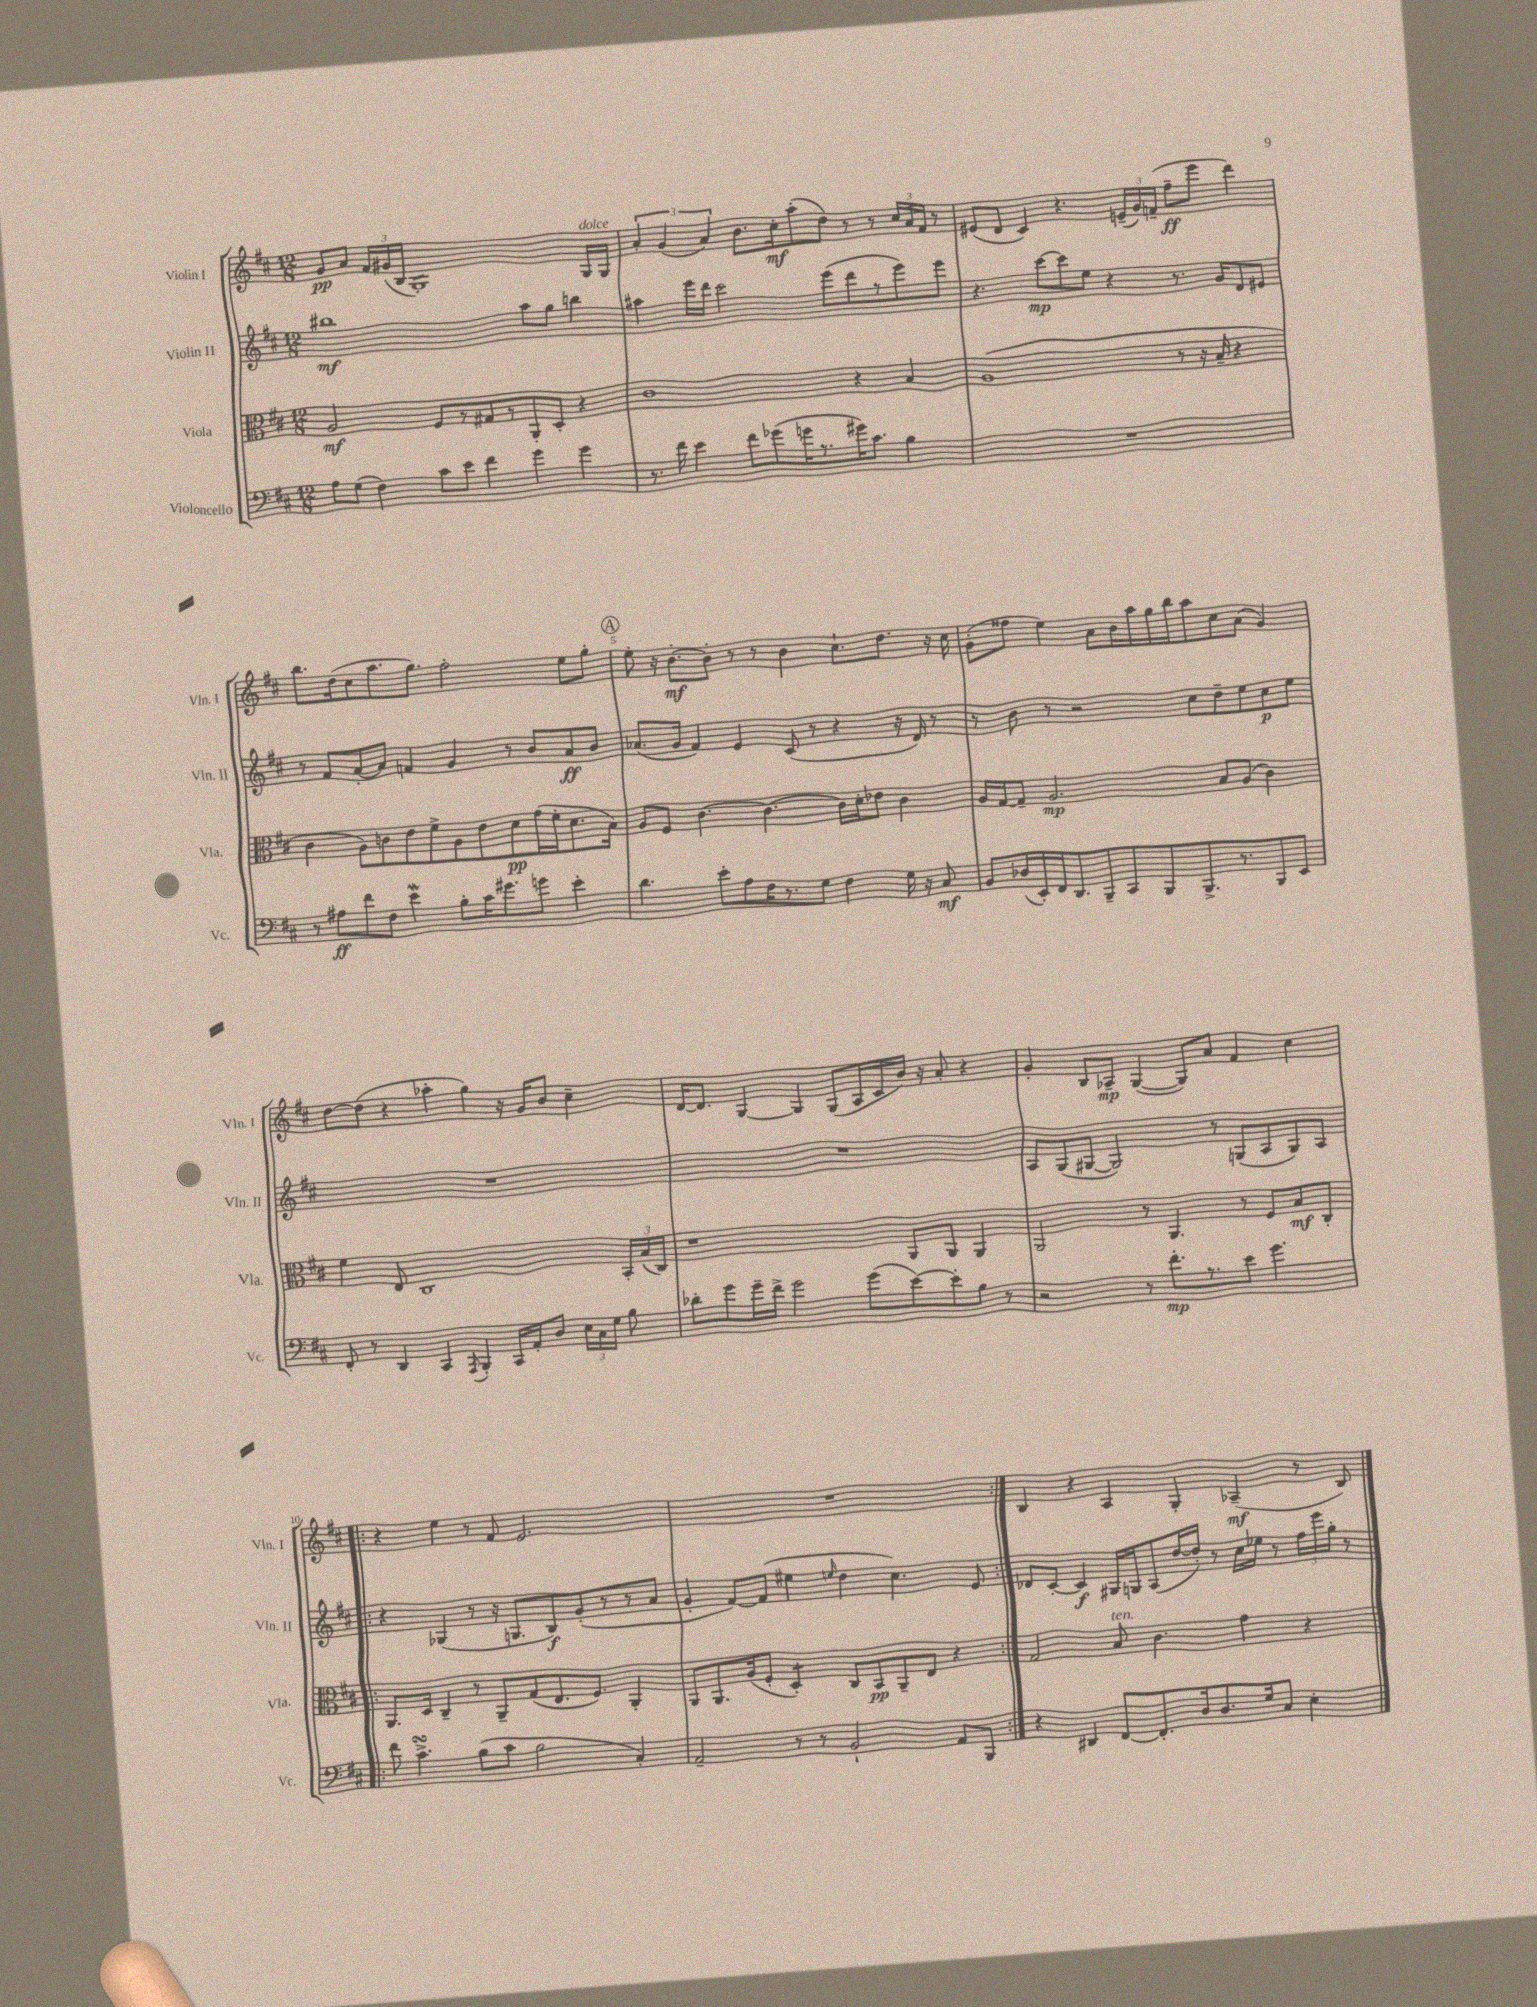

**kern	**kern	**kern	**kern
*staff4	*staff3	*staff2	*staff1
*clefF4	*clefC3	*clefG2	*clefG2
*k[f#c#]	*k[f#c#]	*k[f#c#]	*k[f#c#]
*M12/8	*M12/8	*M12/8	*M12/8
8A	2A	1bb#	8g
(8G	.	.	8a
4F#)	.	.	24f#
.	.	.	(24g#
.	.	.	24B
.	.	.	1G')
8c#	8F#	.	.
8e	8r	.	.
4f#	8G#	.	.
.	8r	.	.
4g	8AA'	8aa	.
.	8D'	8gg	.
4g	4r	4bb	.
.	.	.	16G
.	.	.	16G
=	=	=	=
8.r	1c#	4aa#	6a'
.	.	.	(6g
16f#	.	.	.
4e	.	16eee	.
.	.	16ddd	.
.	.	.	6a)
.	.	2ccc#	.
8f#	.	.	8.b
(8g-	.	.	.
.	.	.	16cc#'
16g	.	.	(8aa'
8.r	.	.	.
.	.	(8eee	8dd)
16g#)	4r	8ddd	8r
8.c#	.	.	.
.	.	8r	8r
4B	4B	8eee)	24cc#
.	.	.	24a
.	.	.	24f#
.	.	8eee	8r
=	=	=	=
1.r	(1A	4.r	(8e#
.	.	.	8d
.	.	.	4c#)
.	.	[8ccc#	.
.	.	8ccc#]	4.r
.	.	8ee	.
.	.	4r	.
.	.	.	(24e~
.	.	.	24g)
.	.	.	(24f~
.	8r	8.r	8ff#~
.	16r	.	8eee
.	16B~	16g	.
.	4r	8d	4ddd)
.	.	8e#	.
=	=	=	=
8r	4c#	8r	8.bb
8A#	.	8f#	.
.	.	.	(16dd
8f#	8A)	[8a'	8cc#
8F#	8c	8a]	8.aa
4e	8e	4f	.
.	.	.	8.gg)
.	8f#^	.	.
8B'	8A	4g	2ff#'
16c#	8e	.	.
8.g#	.	.	.
.	8d	8r	.
8g	(16g	8b	.
.	16f#'	.	.
4e'	8.d	8a	8ee
.	.	8b	8gg'
.	16B)	.	.
=	=	=	=
4.d	8A	(8.a-	8ee'
.	8F#	.	16r
.	.	16g	[8.b'
.	[4.c#	4f#)	.
8e'	.	.	8b']
8A	.	4e	8r
16F#	4.c#_	.	8r
8.r	.	.	.
.	.	(8c#	4b
8G	.	8r	.
4F#	16c#]	4r	8.cc#`
.	16d'	.	.
.	8e-	.	.
.	.	.	8.dd
16G	4c#	16r	.
16r	.	16d)	.
8C#	.	8r	16r
.	.	.	16cc#
=	=	=	=
8BB	16A	8r	(8g'
.	[16G	.	.
(16D-	8G~]	8b	8ff##
16EE')	.	.	.
16FF#	2.A	8r	4ee)
8.DD	.	.	.
.	.	2r	.
8BBB~	.	.	8a
8CC#	.	.	16b
.	.	.	16aa
8BBB	.	.	16gg
.	.	.	16bb
8.BBB^	.	8cc#	8aa
.	8B	8dd~	8cc#
8.r	.	.	.
.	(8A	8ee	(8a
8BBB	4c#)	8cc#	4g)
8EE	.	8ee	.
=	=	=	=
8FF#'	4f#	1.r	[8dd
8r	.	.	(8dd]
4DD	8E	.	4r
.	1C#	.	.
4CC#	.	.	4aa-'
8qAAA	.	.	.
4BBB'	.	.	4gg)
16CC#	.	.	16r
16AA'	.	.	16g
8D	.	.	8b
24E	.	.	4cc#~
24C#	.	.	.
24G	.	.	.
8B	24BB'	.	.
.	(24B	.	.
.	24C#)	.	.
=	=	=	=
8d-'	1r	1.r	[16d
.	.	.	8.d]
8g	.	.	.
16g~	.	.	[4G
16f#^	.	.	.
2g	.	.	.
.	.	.	4G]
.	.	.	(8G
(8g	.	.	16A
.	.	.	16c#
[8e)	8AA	.	16b)
.	.	.	16r
8e']	8AA	.	8a'
8B	4AA	.	4r
8r	.	.	.
=	=	=	=
2r	2AA	8A	4g'
.	.	(8G	.
.	.	[8G#	8B
.	.	2G#])	8A-~
8r	8r	.	([4G
8.f#'	4.AA	.	.
.	.	.	8G])
8.r	.	.	.
.	.	8r	8a
8e	8r	(8G	4f#
4.g	8F#	8A	.
.	8B	8G)	4cc#
.	8C#'	8A	.
=!|:	=!|:	=!|:	=!|:
8f#	8.AA	4r	4r
4.c#^	.	.	.
.	16D	.	.
.	4C#~	(4G-	4ee
(8B	8r	8r	8r
8c#	8AA~	16r	8f#
.	.	8.G	.
2B	(8G	.	2.e
.	8.E	8B)	.
.	.	(8g'	.
.	8.F#)	.	.
.	.	8r	.
4C#')	4AA'	8r	.
.	.	8a	.
=	=	=	=
2AA~	8AA	4g'	1.r
.	8.AA	.	.
.	.	[8f#)	.
.	(16A	.	.
.	8F#'	(8f#]	.
8r	4D')	4ee#	.
8r	.	.	.
.	.	16qqee	.
2BB`	8C#	4dd	.
.	8BB	.	.
.	8AA~	4.cc#)	.
.	8E	.	.
8AA	4r	.	.
8BBB	.	8e	.
=:|!	=:|!	=:|!	=:|!
4r	2G	8d-	4B
.	.	[8c#'	.
4DD#	.	4c#]	4r
[8FF#	8B	16G#	4A
.	.	16G	.
8.FF#']	4.c#	(8A	.
.	.	[16dd	4G'
16D	.	16dd'])	.
8.D	.	8r	.
.	4g	16cc#	(4A-~
16G	.	16ee-	.
8C#	.	8r	.
4E'	4r	24ff#	8r
.	.	24eee	.
.	.	24gg'	.
.	.	8r	8B)
==	==	==	==
*-	*-	*-	*-
